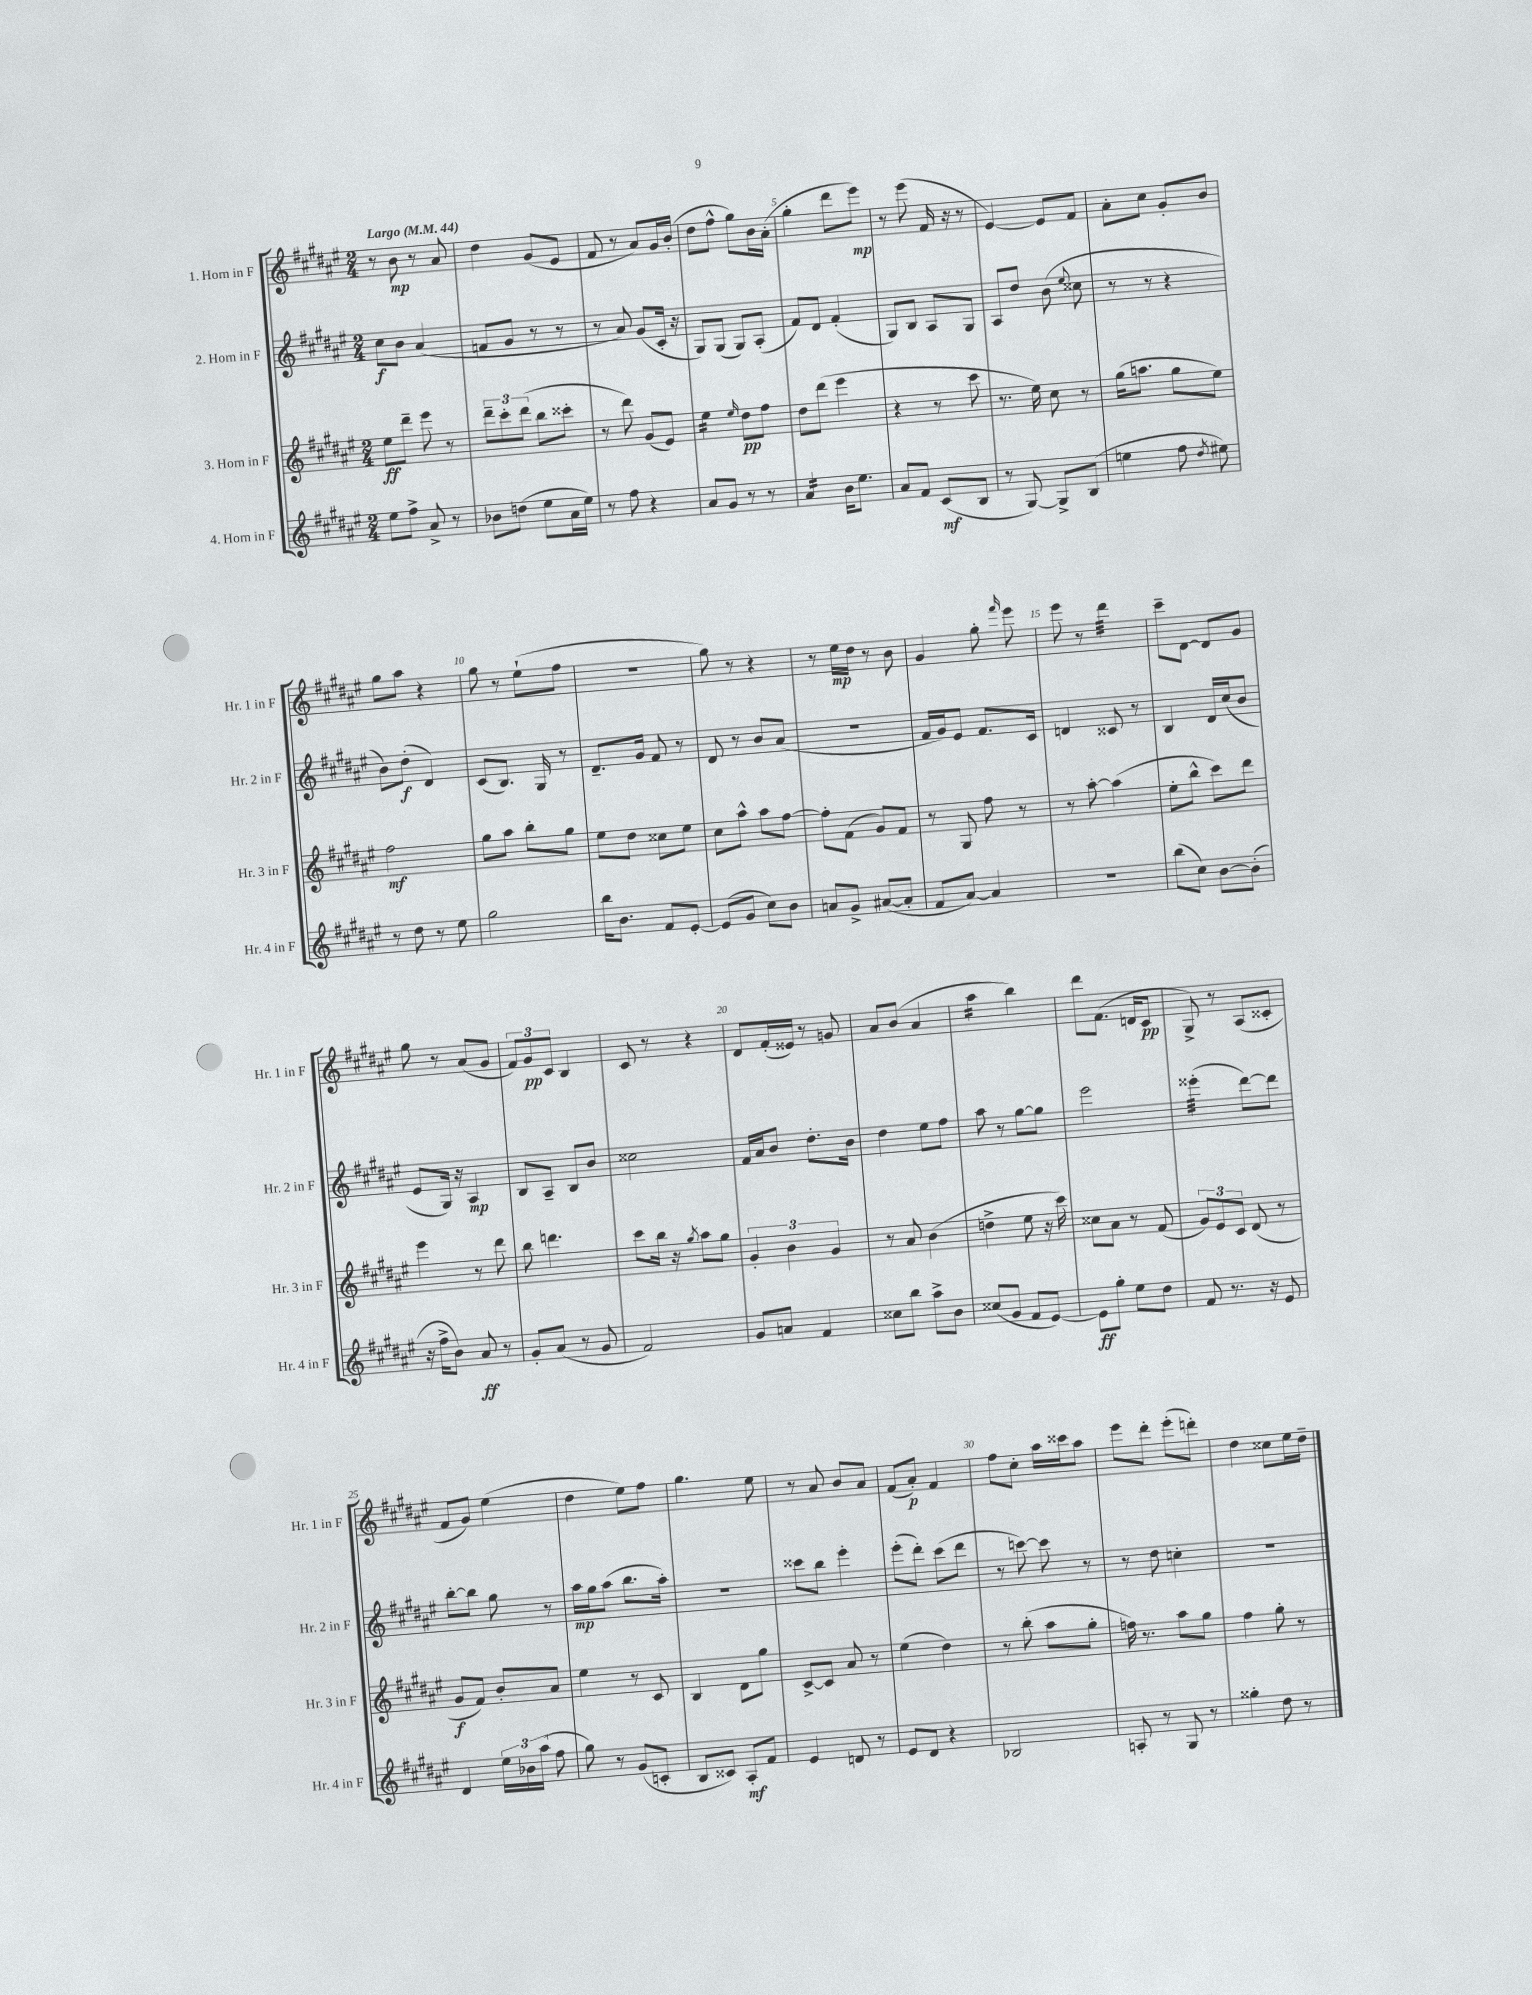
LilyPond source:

<<
\new StaffGroup <<
\new Staff = "s0" \with { instrumentName = "1. Horn in F" shortInstrumentName = "Hr. 1 in F" } {
    \clef treble \key fis \major \numericTimeSignature \time 2/4 \tempo "Largo" 4 = 44
    \autoBeamOff r8 b'8\mp r8 ais'8 |
    dis''4 gis'8[( eis'8] |
    fis'8 r8 ais'8[) gis'16 b'16]-.( |
    dis''8[ fis''8]-^ gis''8[) b'16 ais'16]-.( |
    gis''4-. dis'''8[ eis'''8]\mp) |
    r8 eis'''8( fis'16 r16 r8 |
    eis'4~) eis'8[ fis'8] |
    ais'8[-. cis''8] gis'8[-. b'8] |
    gis''8[ ais''8] r4 |
    gis''8 r8 eis''8[-!( fis''8] |
    r2 |
    gis''8) r8 r4 |
    r8 eis''16[\mp dis''16] r8 b'8 |
    gis'4 gis''8-. \grace { fis'''16 } eis'''8 |
    eis'''8 r8 dis'''4:32 |
    cis'''8[-- dis'8]~ dis'8[ gis'8] |
    gis''8 r8 ais'8[( gis'8] |
    \tuplet 3/2 { fis'8[) gis'8\pp cis'8] } b4 |
    cis'8 r8 r4 |
    dis'8[ fis'16-.( eisis'16]) r8 g'8 |
    ais'8[ b'8]( ais'4 |
    ais''4:16 b''4) |
    dis'''8[ fis'8.]( d'16[ cis'8]\pp |
    gis8->) r8 ais8[( cisis'8]-. |
    fis'8[ gis'8]) eis''4( |
    dis''4 eis''8[) fis''8] |
    gis''4. eis''8 |
    r8 ais'8 b'8[ ais'8] |
    fis'8[( ais'8]-.\p) fis'4 |
    fis''8[ cis''8]-. ais''16[ cisis'''16 ais''8] |
    eis'''8[ dis'''8]-. eis'''8[-.( d'''8]-.) |
    dis''4 cisis''8[ eis''16 dis''16]-- \bar "|." |
}
\new Staff = "s1" \with { instrumentName = "2. Horn in F" shortInstrumentName = "Hr. 2 in F" } {
    \clef treble \key fis \major \numericTimeSignature \time 2/4
    \autoBeamOff cis''8[\f b'8] ais'4( |
    f'8[ gis'8] r8 r8 |
    r8 ais'8) gis'8[( cis'16]-. r16 |
    gis8[) gis8]( gis8[) ais8]-.( |
    fis'8[) dis'8] fis'4-.( |
    gis8[) b8] ais8[ gis8] |
    ais8[ dis''8] b'8( \appoggiatura { eis''8 } cisis''8 |
    r8 r8 r4 |
    b'8[) dis''8]-.\f( dis'4) |
    cis'8[( b8.]) gis16 r8 |
    dis'8.[-- gis'16] fis'8 r8 |
    dis'8 r8 b'8[ ais'8]( |
    r2 |
    fis'16[ gis'16) eis'8] fis'8.[ cis'16] |
    d'4 cisis'8 r8 |
    b4 dis'16[ cis''16( b'8] |
    eis'8[ gis16]) r16 ais4\mp |
    b8[ ais8]-- b8[ b'8] |
    cisis''2 |
    fis'16[ ais'16 b'8] dis''8.[-. b'16] |
    dis''4 eis''8[ fis''8] |
    ais''8 r8 gis''8[~ gis''8] |
    eis'''2 |
    eisis'''4:32-.( dis'''8[~) dis'''8] |
    b''8[~-. b''8] gis''8 r8 |
    ais''16[\mp gis''16 ais''8]( b''8.[ ais''16]-.) |
    r2 |
    cisis'''8[ b''8] eis'''4-. |
    eis'''8[-.( dis'''8]-.) cis'''8[( dis'''8] |
    r8 c'''8~) c'''8 r8 |
    r8 dis''8 c''4-. |
    R2 \bar "|." |
}
\new Staff = "s2" \with { instrumentName = "3. Horn in F" shortInstrumentName = "Hr. 3 in F" } {
    \clef treble \key fis \major \numericTimeSignature \time 2/4
    \autoBeamOff eis''8[\ff dis'''8]-- eis'''8 r8 |
    \tuplet 3/2 { dis'''8[-- cis'''8-. dis'''8]( } b''8[ cisis'''8]-. |
    r8 dis'''8) gis'8[( eis'8]) |
    eis''4:16 \grace { eis''16 } dis''8[\pp fis''8] |
    dis''8[ dis'''8]( eis'''4 |
    r4 r8 cis'''8 |
    r8. eis''16) cis''8 r8 |
    gis''16[( a''8.] gis''8[ eis''8]) |
    fis''2\mf |
    gis''8[ ais''8] b''8[-. gis''8] |
    eis''8[ dis''8] cisis''8[ eis''8] |
    cis''8[ ais''8]-^ ais''8[ fis''8]~ |
    fis''8[-. fis'8]( gis'8[) fis'8] |
    r8 gis8 fis''8 r8 |
    r8 ais''8~-. ais''4( |
    eis''8[-. b''8]-^ cis'''8[) dis'''8] |
    eis'''4 r8 dis'''8 |
    b''8 d'''4. |
    cis'''8[ b''16] r16 \acciaccatura { gis''8 } ais''8[ gis''8] |
    \tuplet 3/2 { gis'4-. b'4 gis'4 } |
    r8 ais'8 b'4( |
    d''4-> eis''8 r16 cis'''16) |
    cisis''8[ ais'8] r8 fis'8( |
    \tuplet 3/2 { gis'8[) eis'8 cis'8] } dis'8( r8 |
    gis'8[\f fis'8]) b'8[-. ais'8] |
    eis''4 r8 cis'8 |
    b4 dis'8[ gis''8] |
    cis'8[~-> cis'8] ais'8 r8 |
    eis''4( dis''4) |
    r8 b''8-.( ais''8[ gis''8]-. |
    f''16) r8. ais''8[ gis''8] |
    fis''4 gis''8-. r8 \bar "|." |
}
\new Staff = "s3" \with { instrumentName = "4. Horn in F" shortInstrumentName = "Hr. 4 in F" } {
    \clef treble \key fis \major \numericTimeSignature \time 2/4
    \autoBeamOff eis''8[ fis''8]-> ais'8-> r8 |
    bes'8[ d''8]( eis''8[ ais'16 eis''16]) |
    r8 fis''8 r4 |
    ais'8[ gis'8] r8 r8 |
    ais'4:16 b'16[ eis''8.] |
    ais'8[ fis'8] cis'8[\mf( b8] |
    r8 gis8~) gis8[-> b8]( |
    e''4 fis''8 \acciaccatura { dis''8 } eis''8) |
    r8 dis''8 r8 eis''8 |
    gis''2 |
    b''16[ b'8.] fis'8[ eis'8]~-. |
    eis'8[( gis'8] cis''8[) b'8] |
    a'8[ gis'8]-> ais'8[~( ais'8]-. |
    fis'8[ ais'8]~) ais'4 |
    r2 |
    b''8[( cis''8]) b'8[~ b'8]-.( |
    r16 fis''16[-> b'8]) ais'8\ff r8 |
    gis'8[-. ais'8]( r8 gis'8 |
    fis'2) |
    gis'8[ a'8] fis'4 |
    cisis''8[ b''8] ais''8[-> b'8] |
    cisis''8[( gis'8] fis'8[ eis'8]~) |
    eis'8[\ff gis''8]-. eis''8[ dis''8] |
    fis'8 r8. r16 eis'8 |
    dis'4 \tuplet 3/2 { eis''16[ bes'16 ais''16]( } fis''8 |
    gis''8) r8 gis'8[( c'8]-. |
    b8[ cisis'8]) ais8[-.\mf fis'8] |
    eis'4 d'8 r8 |
    eis'8[ dis'8] r4 |
    bes2 |
    a8-. r8 gis8 r8 |
    gisis''4-. dis''8 r8 \bar "|." |
}
>>
>>
\layout { \context { \Score \override BarNumber.break-visibility = ##(#f #t #t) barNumberVisibility = #(every-nth-bar-number-visible 5) } }
